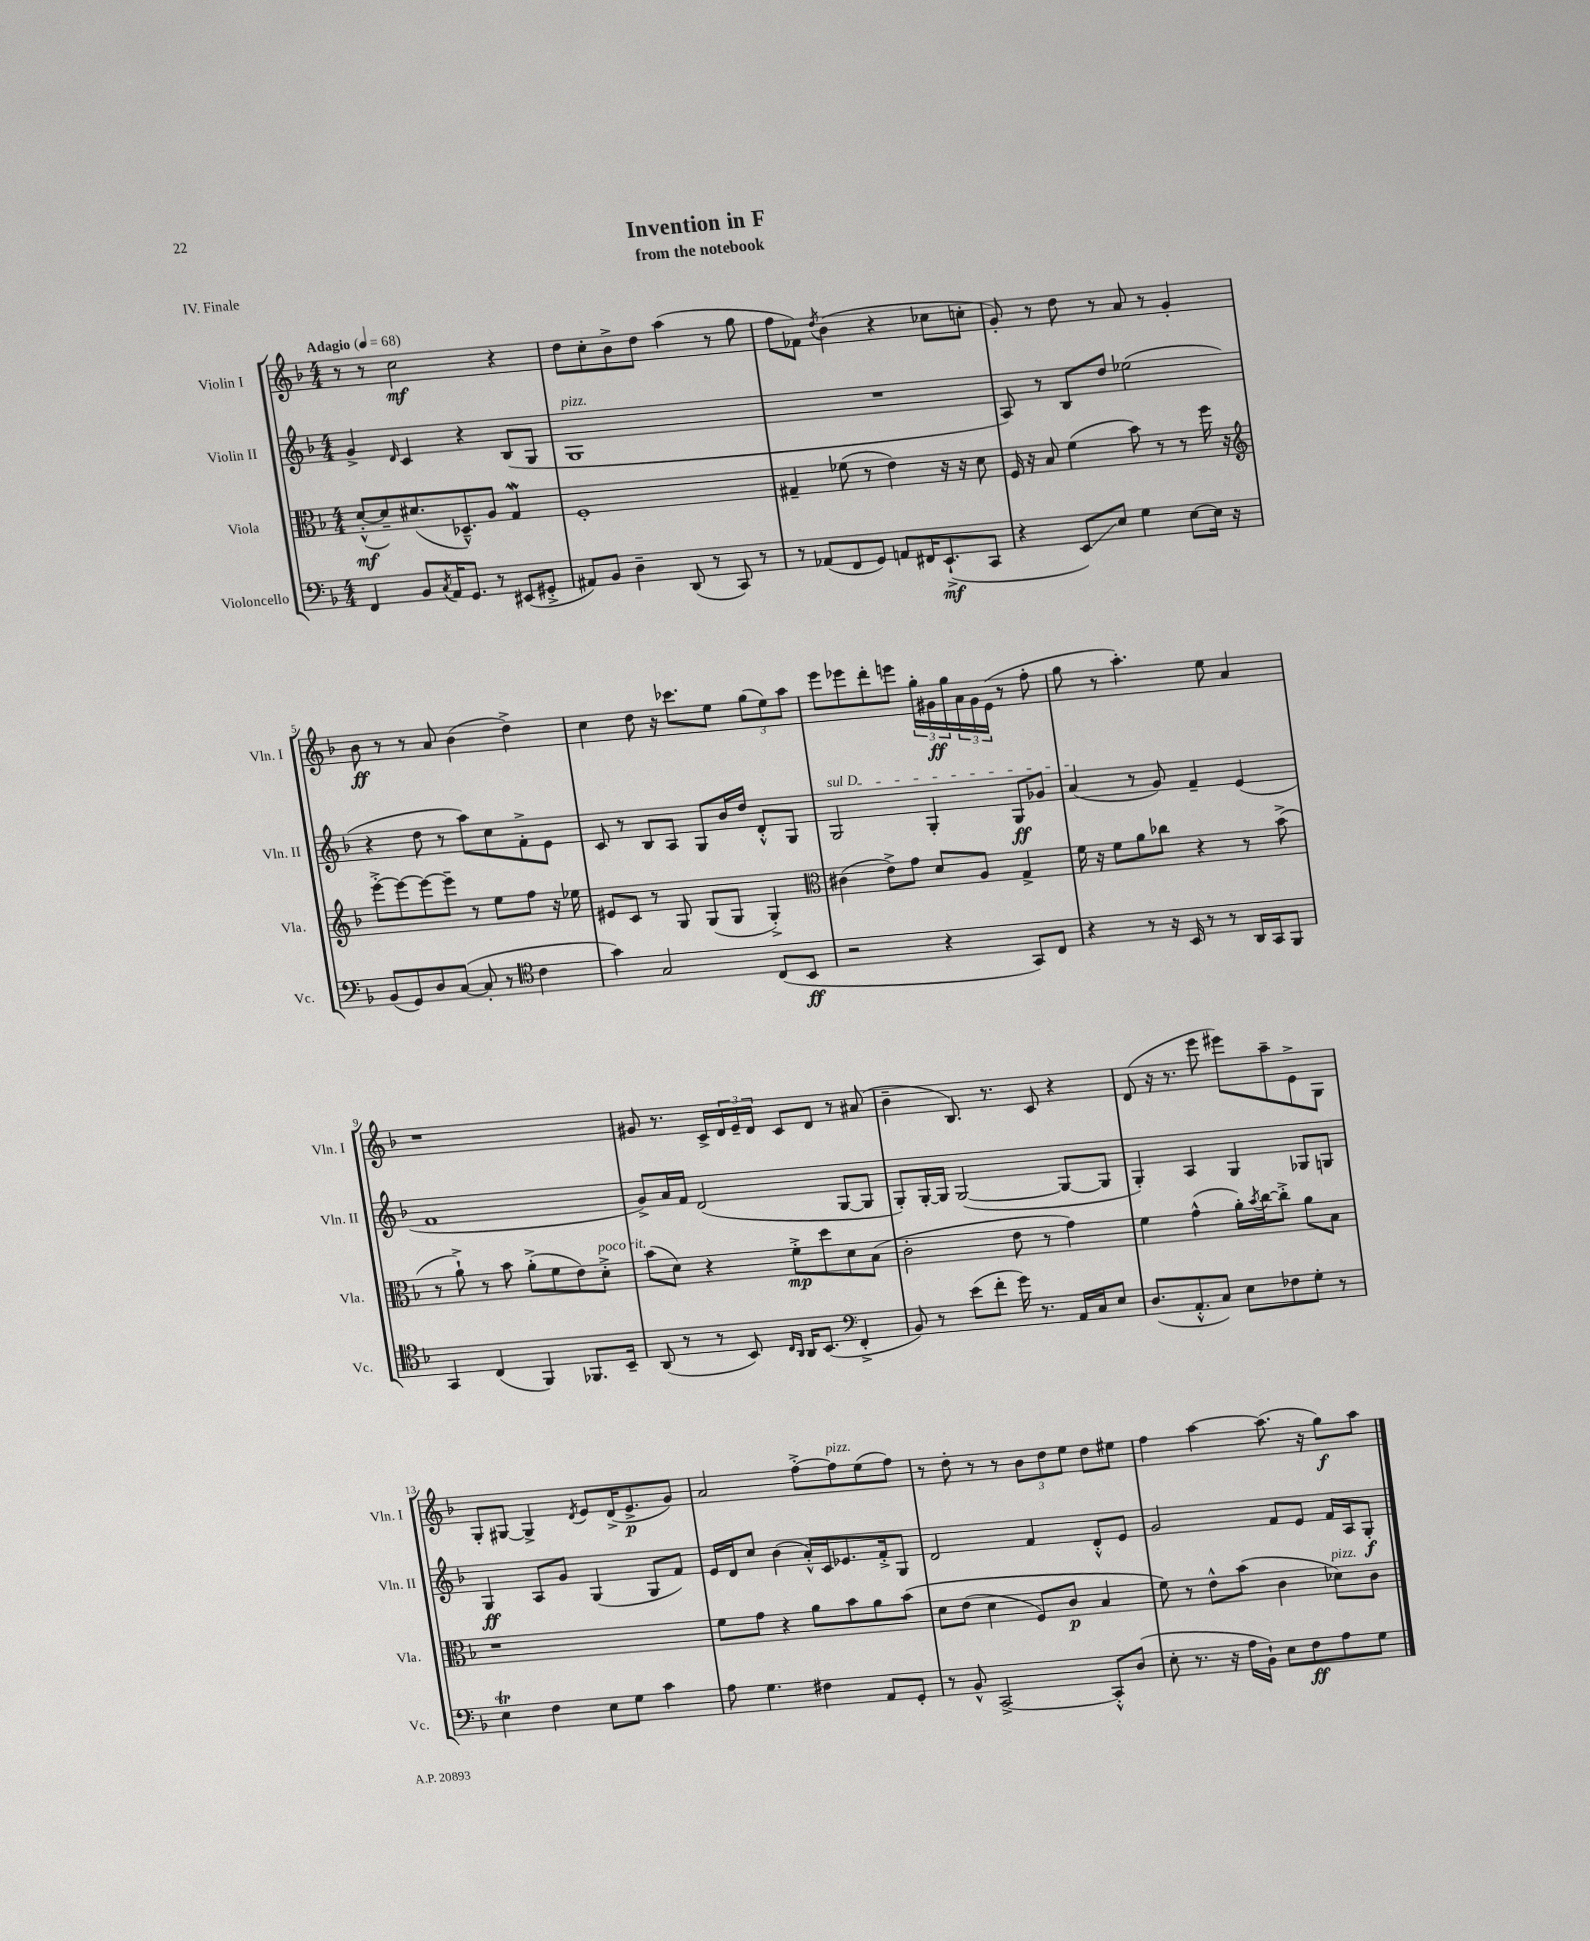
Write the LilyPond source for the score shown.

\header { title = "Invention in F" subtitle = "from the notebook" piece = "IV. Finale" }
<<
\new StaffGroup <<
\new Staff = "s0" \with { instrumentName = "Violin I" shortInstrumentName = "Vln. I" } {
    \clef treble \key f \major \numericTimeSignature \time 4/4 \tempo "Adagio" 4 = 68
    r8 r8 c''2\mf r4 |
    d''8 c''8-. bes'8-> d''8 a''4( r8 g''8 |
    f''8 fes'8) \acciaccatura { d''8 } bes'4( r4 ces''8 c''8-. |
    g'8-.) r8 d''8 r8 a'8 r8 g'4-. |
    bes'8\ff r8 r8 a'8 bes'4( d''4->) |
    c''4 d''8 r16 ces'''8. e''8 \tuplet 3/2 { g''8( e''8) a''8 } |
    e'''8 ees'''8 d'''8-. e'''8 \tuplet 3/2 { g''16-. gis'16\ff g''16 } \tuplet 3/2 { a'16 gis'16 e'16( } r8 f''8-. |
    g''8 r8 a''4.-.) e''8 a'4 |
    r1 |
    gis'8 r8. c'16-> \tuplet 3/2 { d'16 e'16-- d'16 } c'8 d'8 r8 ais'8( |
    bes'4-- bes8.) r8. c'8 r4 |
    d'8( r16 r8. e'''8 eis'''8) a''8-- e'8-> g8 |
    g8-. gis8~ gis4-> \acciaccatura { d'8 } e'8 d'16->( e'8.->\p g'8) |
    a'2 f''8~-.-> f''8^\markup { \italic "pizz." } e''8( f''8) |
    r8 d''8-. r8 r8 \tuplet 3/2 { bes'8 d''8 e''8 } d''8 eis''8 |
    f''4 a''4~ a''8.( r16 g''8\f) a''8 \bar "|." |
}
\new Staff = "s1" \with { instrumentName = "Violin II" shortInstrumentName = "Vln. II" } {
    \clef treble \key f \major \numericTimeSignature \time 4/4
    g'4-> \grace { d'16 } c'4 r4 bes8( g8 |
    g1^\markup { \italic "pizz." } |
    R1 |
    a8) r8 bes8 d''8 ees''2( |
    r4 d''8 r8 a''8) c''8 f'8-.-> e'8 |
    c'8 r8 bes8 a8 g8 bes'16 d''16 d'8-.-^ g8 |
    \once \override TextSpanner.bound-details.left.text = \markup { \italic "sul D" } g2\startTextSpan g4-. g8\ff ges'8 |
    a'4\stopTextSpan( r8 g'8) f'4-- e'4( |
    f'1 |
    g'8->) a'16 f'16 d'2( g8~ g8 |
    g8-.) g16~-. g16 g2~( g8~ g8 |
    g4-.) a4 g4 ges8 g8 |
    g4\ff a8 g'8 g4( g8 f'8) |
    e'16 d'16 c''8 bes'4( a'16-.-^) c'16 ees'8. f'16-.-> g8 |
    d'2 f'4 d'8-.-^ e'8 |
    g'2 f'8 e'8 f'16 a16 g8-.\f \bar "|." |
}
\new Staff = "s2" \with { instrumentName = "Viola" shortInstrumentName = "Vla." } {
    \clef alto \key f \major \numericTimeSignature \time 4/4
    d'8~-.-^\mf( d'8--) dis'8.( des8.---^) a8 g4\mordent |
    f1-. |
    gis4-- fes'8( r8 e'4) r16 r16 d'8 |
    f16 r16 bes8 f'4( bes'8) r8 r8 f''16 r16 |
    \clef treble e'''8~-.-> e'''8~ e'''8~ e'''8-- r8 e''8 f''8 r16 ees''16 |
    eis'8 c'8 r8 g8 g8( g8 g4-.->) |
    \clef alto cis'4( e'8->) g'8 d'8 a8 g4-> |
    f'16 r16 f'8 a'8 ces''8 r4 r8 bes'8->( |
    r8 a'8-!->) r8 bes'8 a'8-.->( f'8 e'8) d'8-.->^\markup { \italic "poco rit." } |
    bes'8( d'8) r4 f'8-.->\mp d''8 d'8 bes8( |
    c'2-. e'8 r8 g'4) |
    f'4 g'4-^( a'16-.) \acciaccatura { bes'8 } c''16~ c''8-.-> a'8 bes8 |
    r1 |
    f'8 g'8 r4 a'8 bes'8 a'8 bes'8\( |
    d'8 e'8( d'4 f8) c'8\p bes4 |
    f'8\) r8 e'8-^ bes'8( c'4 des'8^\markup { \italic "pizz." }) c'8 \bar "|." |
}
\new Staff = "s3" \with { instrumentName = "Violoncello" shortInstrumentName = "Vc." } {
    \clef bass \key f \major \numericTimeSignature \time 4/4
    f,4 bes,8 \acciaccatura { c8 } a,16 g,8. r8 eis,8( gis,8-.-> |
    ais,8) bes,8 d4-- d,8( r8 c,8) r8 |
    r8 aes,8( f,8 g,8) a,8 fis,16 e,8.-!->\mf( c,8 |
    r4 e,8\glissando) e8 g4 e8~ e16 r16 |
    bes,8( g,8) d8 c8~( c8-. r8 \clef tenor c'4 |
    g'4) g2 c8( bes,8\ff |
    r2 r4 g,8) c8 |
    r4 r8 r16 bes,16 r8 r8 a,16 g,16 f,8 |
    g,4 c4( f,4) fes,8. bes,16-- |
    a,8( r8 r8 bes,8) \grace { c16 a,16 } a,16 bes,8.( \clef bass f,4-.-> |
    bes,8) r8 e'8( f'8-. g'16) r8. a,16 c16 e8 |
    d8.( a,8.-.-^ c8) e8 fes8 g8-. r8 |
    e4\trill f4 e8 g8 c'4 |
    a8 g4. fis4 a,8 g,8-. |
    r8 bes,8-^ c,2~-> c,8-.-^ d8( |
    e8-. r8. r16 a16 bes,16-!) e8 f8\ff a8 g8 \bar "|." |
}
>>
>>
